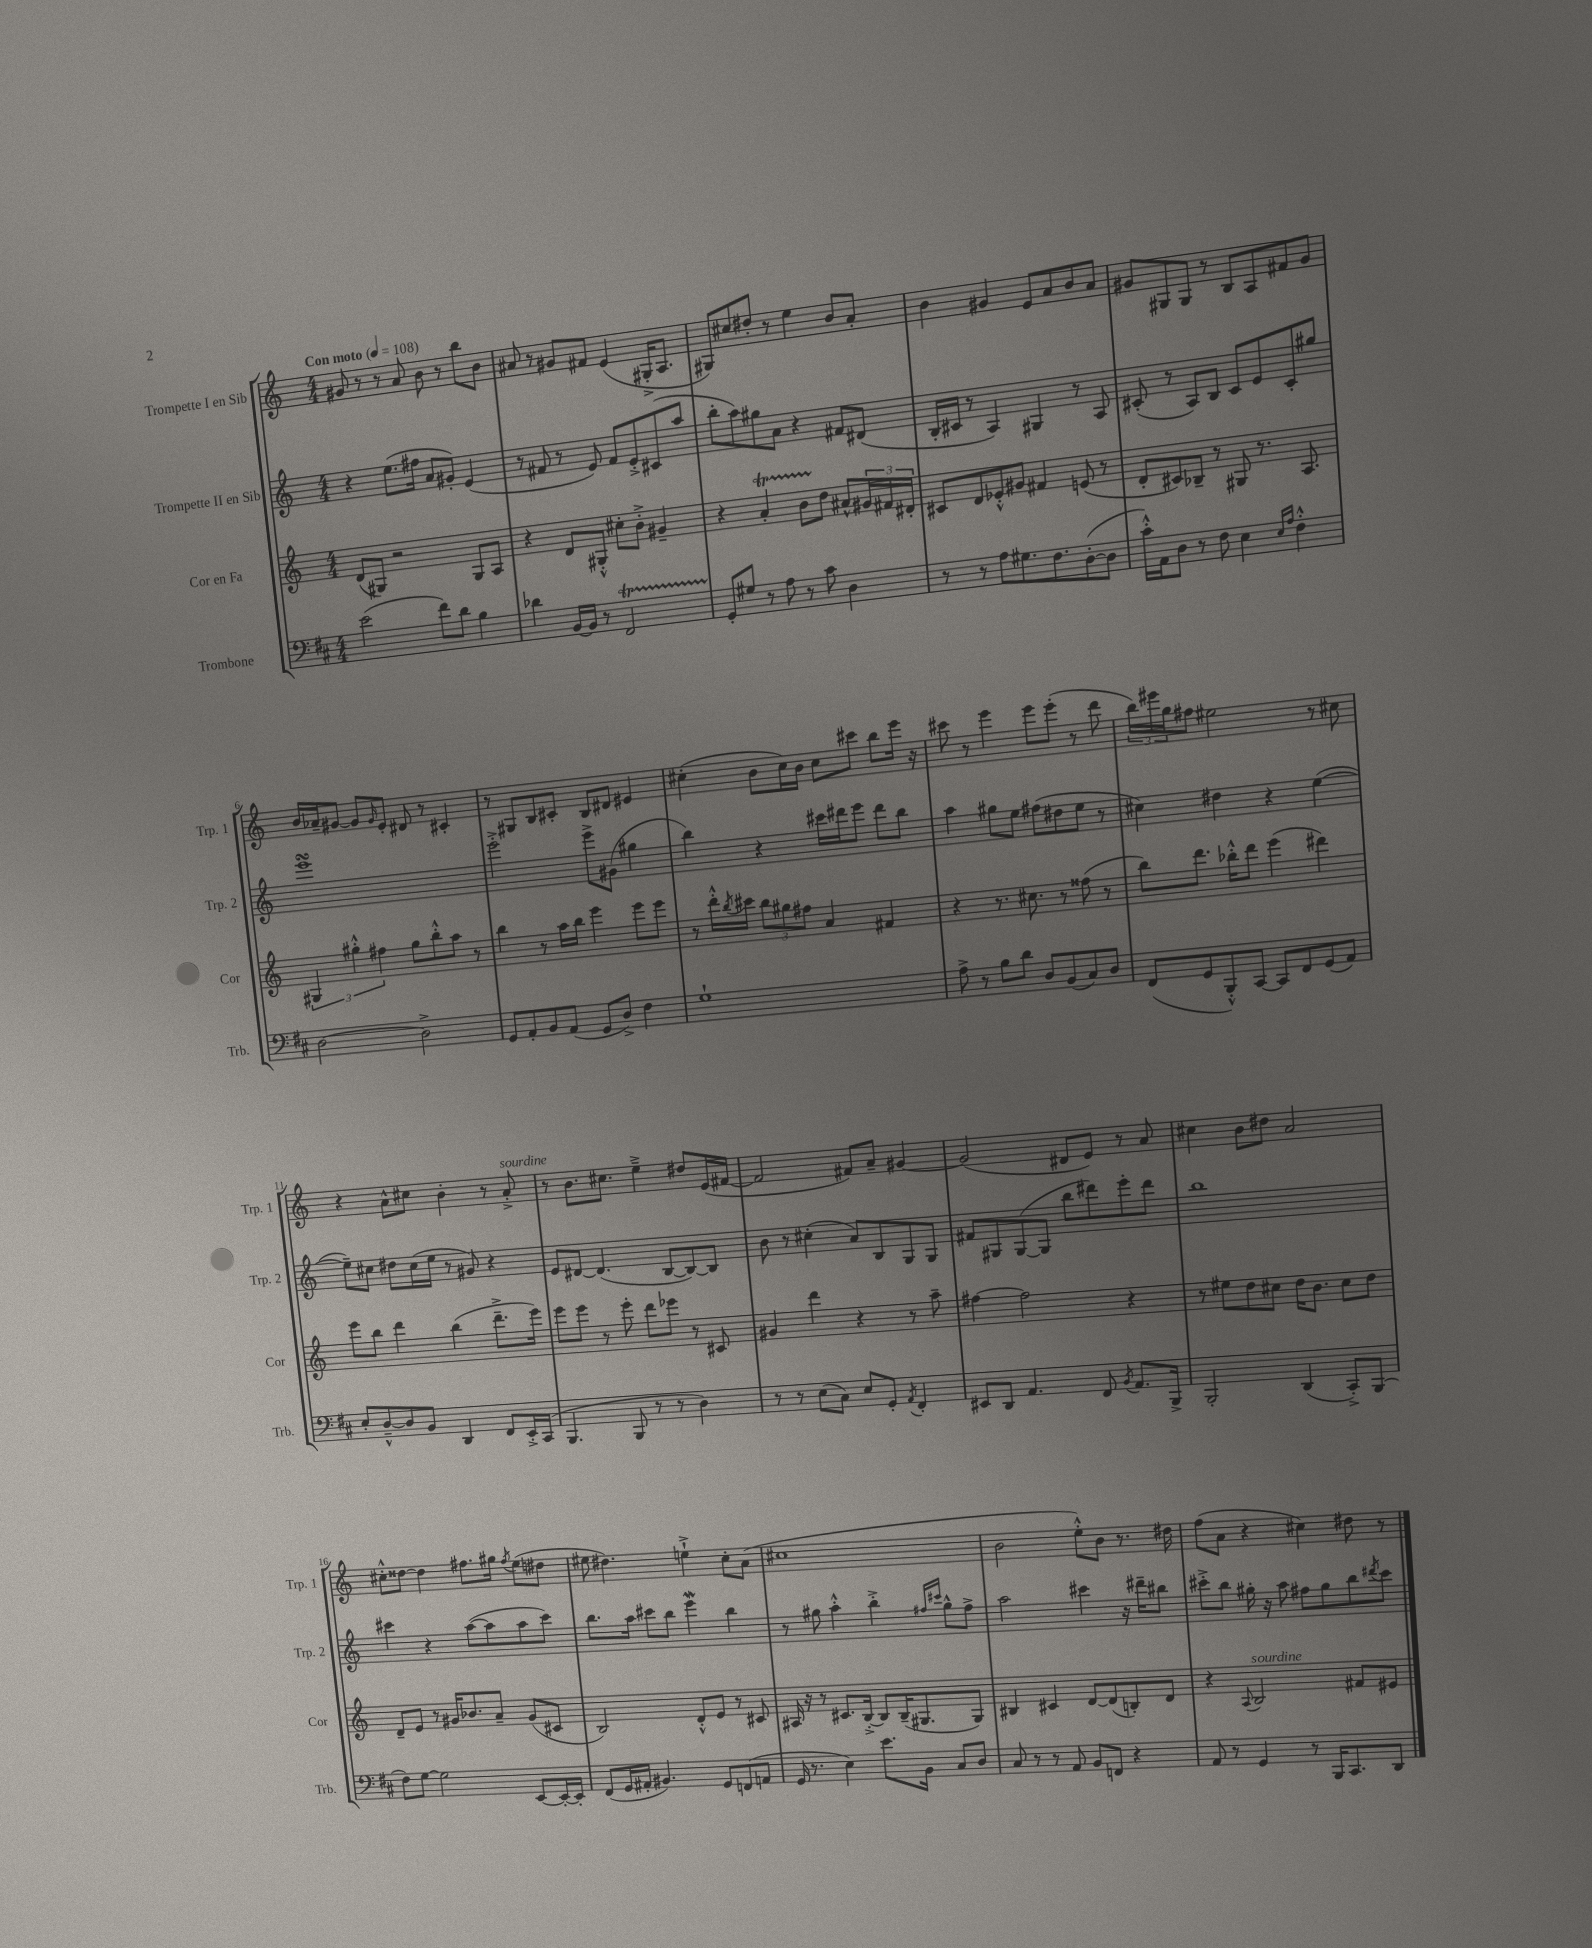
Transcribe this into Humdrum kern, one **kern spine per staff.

**kern	**kern	**kern	**kern
*part4	*part3	*part2	*part1
*staff4	*staff3	*staff2	*staff1
*I"Trombone	*I"Cor en Fa	*I"Trompette II en Sib	*I"Trompette I en Sib
*I'Trb.	*I'Cor	*I'Trp. 2	*I'Trp. 1
*clefF4	*clefG2	*clefG2	*clefG2
*k[f#c#]	*k[]	*k[]	*k[]
*M4/4	*M4/4	*M4/4	*M4/4
*MM108	*MM108	*MM108	*MM108
=1	=1	=1	=1
!	!	!	!LO:TX:a:B:t=Con moto
(2e\	(8d/L	4r	8g#X/
.	8G#X/J)	.	8r
.	2r	(8.ee\L	8r
.	.	.	8a/
.	.	16ff#X\Jk	.
8f#\L)	.	8a/L	8b\
8d\J	.	8g#X'/J)	8r
4B\	8G#/L	(4e/	8bb\L
.	8A/J	.	8b\J
=2	=2	=2	=2
4d-X\	4r	8r	8a#X/
.	.	8f#X/	8r
[16BB/LL	8d/L	8r	8g#X/L
16BB/JJ]	.	.	.
8r	8G#X'^^/J	8e/)	8f#X/J
2FF#t/	8cc#X'\L	8f#/L	(4e/
.	8b'^\J	8e'^/	.
.	4g#X~/	(8c#X/	16G#X'^/KL
.	.	.	8.A/J
.	.	8aa/J	.
=3	=3	=3	=3
8GG'/L	4r	8bb'\L	8G#X/L)
8G#X/J	.	8aa\)	8cc#X/
8r	4aT'/	8gg#X\	8dd#X'/J
8A\	.	8a\J	8r
8r	8bTTT\L	4r	4ee\
8c#\	8dd\J	.	.
4D\	8a#X^^/L	8f#X/L	8b/L
.	24g#X/L	(8d#X/J	8a'/J
.	24f#X/	.	.
.	24d#X'/JJ	.	.
=4	=4	=4	=4
8r	8c#X/L	16B'/LL	4b\
.	.	16c#X/JJ	.
8r	8d/	8r	.
8A\L	8e-X'^^/	4A/)	4g#X/
8.G#X\	8g#X/J	.	.
.	4f#X/	4G#X/	8e/L
8.F#\	.	.	.
.	.	.	8a/
([8D'\	(8en/	8r	8b/
8D\J]	8r	8A/	8a/J
=5	=5	=5	=5
16c#'^^\LL)	8d'/L	(8c#X'/	8g#X/L
16AA\J	.	.	.
8D\J	8c#X/)	8r	8G#X/
8r	8B-X~/J	8A/L)	8G#/J
8F#\	8r	8B/J	8r
4E\	8G#X/	8c#/L	8B/L
.	8.r	8e/	8A/
16qqE/LL	.	.	.
16qqA/JJ	.	.	.
4F#'^^\	.	8c#'/	8f#X/
.	8.A/	.	.
.	.	8gg#X/J	8g#/J
!!LO:LB:g=z
=6	=6	=6	=6
[2D\	6G#X/	1eeesSsS	16b/LL
.	.	.	16a-X~/J
.	.	.	[8g#X/J
.	6gg#X'^^\	.	.
.	.	.	8g#/L]
.	6ff#X\	.	.
.	.	.	16qqg#/
.	.	.	8e'/J
2D^\]	8gg#\L	.	8d#X/
.	8bb'^^\	.	8r
.	8aa\J	.	4c#X'/
.	8r	.	.
=7	=7	=7	=7
8GG/L	4bb\	2eee'^\	8r
8AA'/	.	.	8G#X/L
8BB/	8r	.	8B/
(8AA/J	16aa\LL	.	8c#X'/J
.	16bb\JJ	.	.
8GG/L	4eee\	8eee^\L	8B/L
8D^/J)	.	(8g#X\J	8d#X/J
4F#\	8eee\L	4gg#X\	4e#X/
.	8eee\J	.	.
=8	=8	=8	=8
1G`	8r	4bb\)	(4cc#X'\
.	16ddd'^^\LL	.	.
.	8qbb/	.	.
.	16ccc#X\JJ	.	.
.	12bb\L	4r	8b\L
.	12gg#X\	.	.
.	.	.	16cc#\L)
.	12ff#X\J	.	.
.	.	.	16b\JJ
.	4a/	16ccc#X\LL	8cc#\L
.	.	16ddd#X\J	.
.	.	8eee\J	8ccc#X\J
.	4f#X/	8ddd#\L	8bb\L
.	.	8bb\J	16eee\Jk
.	.	.	16r
=9	=9	=9	=9
8A^\	4r	4aa\	8ccc#X\
8r	.	.	8r
8B\L	8.r	8gg#X\L	4eee\
8d\J	.	8ee\J	.
.	8.cc#X\	.	.
8D/L	.	(8ff#X\L	8eee\L
(8BB/	8r	8dd#X\	(8eee'\J
8C#/)	(8ff##X\	8ee\J	8r
8D/J	8r	8r	8ddd\
=10	=10	=10	=10
(8FF#/L	8bb\L)	4cc#X\)	24bb\LL)
.	.	.	24eee#X\
.	.	.	24gg\J
8GG/	8.ddd\J	.	8ff#X\J
8BBB'^^/)	.	4dd#X\	2ee#X\
.	16bb-X'^^\KL	.	.
[8CC#/J	8ddd\J	.	.
8CC#/L]	(4eee\	4r	.
8FF#/	.	.	.
(8GG/	4ddd#X\)	([4ee\	8r
8AA/J)	.	.	8cc#X\
!!LO:LB:g=z
=11	=11	=11	=11
8E'/L	8eee\L	8ee~\L])	4r
[8D~^^/	8bb\J	8cc#X\J	.
8D/]	4ddd\	8dd#X\L	8a^^\L
8BB/J	.	(16cc#\L	8cc#X\J
.	.	16ee\JJ	.
4DD/	(4bb\	8r	4b'\
.	.	8g#X/)	.
8FF#/L	8.ddd~^\L	4r	8r
!	!	!	!LO:TX:a:i:t=sourdine
16EE'^/L	.	.	8a'^/
(16CC#/JJ	16eee\Jk)	.	.
=12	=12	=12	=12
4.BBB/	8eee\L	8e/L	8r
.	8eee\J	[8d#X/J	8.b\L
.	8r	(4.d#/]	.
.	.	.	8.cc#X\J
8BBB/	8eee'\	.	.
8r	8ddd\L	.	4ee~^\
8r	8eee-X\J	[8B/L	.
4D\)	8r	8B/_)	8dd#X/L
.	8c#X/	8B/J]	(16e/L
.	.	.	[16f#X/JJ
=13	=13	=13	=13
8r	4g#X/	8b\	2f#/]
8r	.	8r	.
(8E\L	4ddd\	(4cc#X'\	.
8C#\J)	.	.	.
8E/L	4r	8a/L)	8f#X/L)
8GG'/J	.	8B/	8a~/J
8qAA/	.	.	.
4FF#'/	8r	8G/	[4g#X/
.	8aa~\	8G/J	.
=14	=14	=14	=14
8EE#X/L	[4ff#X\	8f#X/L	(2g#/]
8DD/J	.	8G#X/	.
4.AA/	2ff#\]	([8G#/	.
.	.	8G#/J]	.
.	.	8bb\L	8d#X/L
8FF#/	.	8ddd#X\)	8e/J)
8qBB/	.	.	.
8.AA/L	4r	8eee'\	8r
.	.	8ddd#\J	8a/
16BBB^/Jk	.	.	.
=15	=15	=15	=15
2BBB'/	8r	1bb	4cc#X\
.	8ee#X\L	.	.
.	8dd\	.	8b\L
.	8cc#X\J	.	8dd#X\J
(4DD/	16dd\KL	.	2a/
.	8.b\J	.	.
8CC#'^/L)	8cc#\L	.	.
(8BBB/J	8dd\J	.	.
!!LO:LB:g=z
=16	=16	=16	=16
8F#\L)	8d~/L	4ccc#X\	8cc#X'^^\L
[8G\J	8e/J	.	[8dd##X\J
2G\]	8r	4r	4dd##\]
.	16g#X/KL	.	.
.	8.b-X/	.	.
.	.	([8aa\L	8.ff#X\L
.	8a~/J	8aa\]	.
.	.	.	16gg#X\Jk
.	.	.	8qff#/
[8EE/L	(8g#/L	8aa\	(8ee\L
16EE'/L_	8c#X/J	8ccc#\J)	8dd#X\J
16EE'/JJ]	.	.	.
=17	=17	=17	=17
(8FF#/L	2B/)	8.bb\L	8ee#X\
16GG/L	.	.	4.dd#X\)
16AA#X'/JJ	.	16aa\Jk	.
4.BB#X/)	.	8ccc#X\L	.
.	.	8bb\J	.
.	8d'^^/L	4eeeW\	4een`^\
8GG/L	8e/J	.	.
(8FFn/	8r	4bb\	8cc'\L
8AAn/J	8c#X/	.	(8a\J
=18	=18	=18	=18
16GG/	16A#X/	8r	1cc#X
8.r	16r	.	.
.	8r	8gg#X\	.
4E\)	8.c#X/L	4aa'^^\	.
.	[16B'^/Jk	.	.
8.e\L	8B/L]	4bb'^\	.
.	(16B~/K	.	.
16BB\Jk	8.G#X/	.	.
.	.	16qqff#X/LL	.
.	.	16qqccc#X/JJ	.
8C#/L	.	8gg#^^\L	.
8D/J	8G#/J)	8ff#^\J	.
=19	=19	=19	=19
8C#/	4B#X/	2aa\	2b\
8r	.	.	.
8r	4c#X/	.	.
8AA/	.	.	.
8BB/L	[8d/L	4ccc#X\	8ee'^^\L)
8FFn/J	(8d/]	.	8b\J
4r	8Bn'/)	16r	8.r
.	.	16ddd#X~\KL	.
.	8d/J	8bb#X\J	.
.	.	.	16dd#X\
=20	=20	=20	=20
8AA/	4r	8ccc#X'^\L	(8ff\L
8r	.	8bb\J	8a\J
.	8qqA/	.	.
!	!LO:TX:a:i:t=sourdine	!	!
4GG/	2B/	16gg#X'\	4r
.	.	16r	.
.	.	8aa\	.
8r	.	8ff#X\L	4cc#X\)
16BBB/KL	.	8gg#\	.
8.CC#/	.	.	.
.	8f#X/L	8bb\	8dd#X\
.	.	8qddd#X/	.
8DD/J	8e#X/J	8ccc#\J	8r
==	==	==	==
*-	*-	*-	*-
